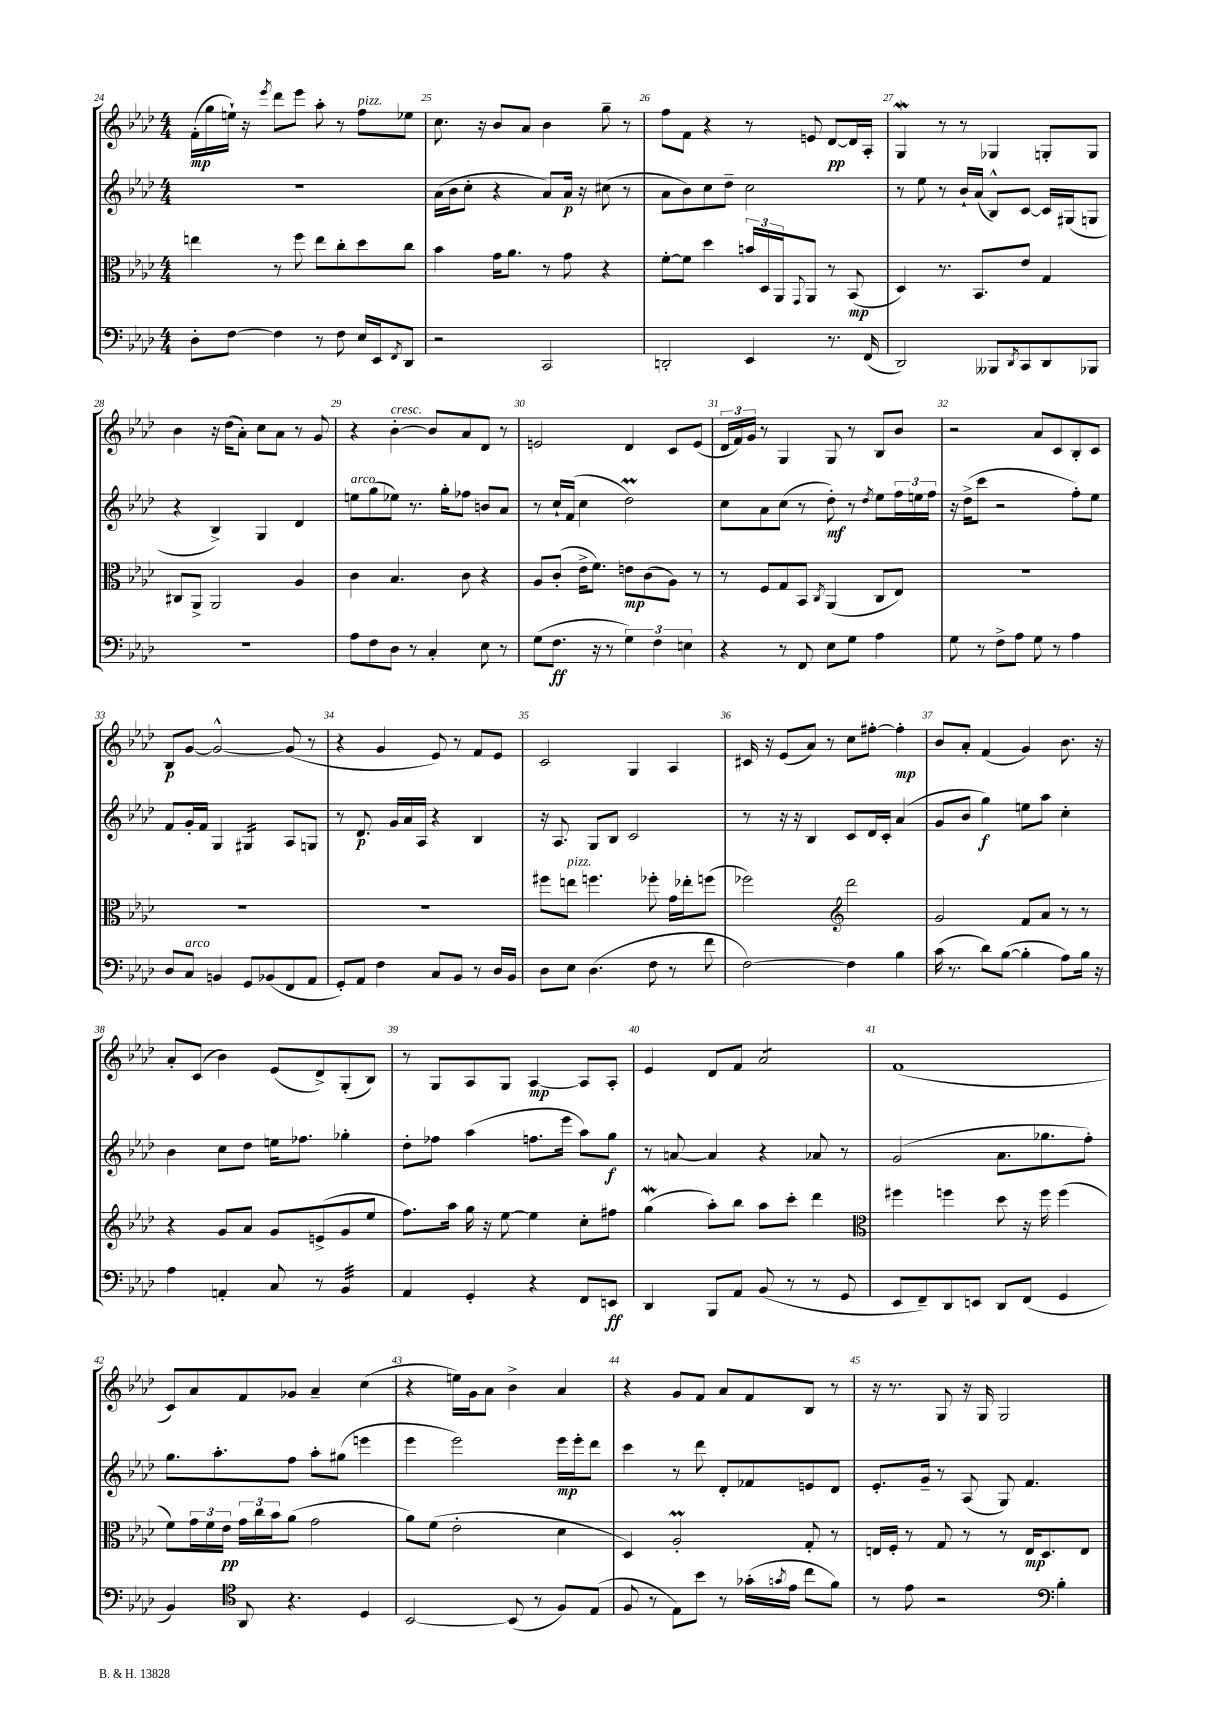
<<
\new StaffGroup <<
\new Staff = "s0" {
    \clef treble \key aes \major \numericTimeSignature \time 4/4
    f'16-.\mp( g''16 e''16-!) r16 \acciaccatura { ees'''8 } des'''8 ees'''8 aes''8-. r8 f''8^\markup { \italic "pizz." } ees''8 |
    c''8. r16 bes'8 aes'8 bes'4 g''8-- r8 |
    f''8 f'8 r4 r8 e'8 des'8~\pp des'16 aes16-. |
    g4\mordent r8 r8 ges4 g8-. g8 |
    bes'4 r16 des''16( aes'8-.) c''8 aes'8 r8 g'8 |
    r4 bes'4~-.^\markup { \italic "cresc." } bes'8 aes'8 des'8 r8 |
    e'2 des'4 c'8 e'8( |
    \tuplet 3/2 { des'16 f'16) g'16 } r8 g4 g8 r8 bes8 bes'8 |
    r2 aes'8 c'8 bes8-. c'8 |
    bes8\p g'8~ g'2~-^ g'8( r8 |
    r4 g'4 ees'8) r8 f'8 ees'8 |
    c'2 g4 aes4 |
    cis'16 r16 ees'8( aes'8) r8 c''8 fis''8~-. fis''4-.\mp |
    bes'8 aes'8-. f'4( g'4) bes'8. r16 |
    aes'8-. c'8( bes'4) ees'8( des'8->) g8-.( bes8) |
    r8 g8 aes8 g8 aes4~\mp aes8 aes8-. |
    ees'4 des'8 f'8 aes'2:8 |
    f'1( |
    c'8) aes'8 f'8 ges'8 aes'4-- c''4( |
    r4 e''16) g'16 aes'8 bes'4-> aes'4 |
    r4 g'8 f'8 aes'8 f'8 bes8 r8 |
    r16 r8. g8 r16 g16 g2 \bar "|." |
}
\new Staff = "s1" {
    \clef treble \key aes \major \numericTimeSignature \time 4/4
    R1 |
    aes'16( bes'16 c''8-. r4 aes'8) aes'16\p r16 cis''8( r8 |
    aes'8 bes'8) c''8 des''8-- c''2 |
    r8 ees''8 r8 bes'16-! aes'16( bes8-^) c'8~ c'16 gis16( g8 |
    r4 bes4->) g4 des'4 |
    e''8^\markup { \italic "arco" } g''8( ees''8) r8. g''16-. fes''8 b'8 aes'8 |
    r8 c''16-! f'16( c''4 des''2\prall) |
    c''8 aes'8 c''8( r8 des''8-.\mf) r8 \acciaccatura { des''8 } ees''8 \tuplet 3/2 { f''16 e''16 f''16 } |
    r16 des''16->( c'''8 r2 f''8-.) ees''8 |
    f'8 g'16-. f'16 g4 gis4:16 aes8 g8 |
    r8 des'8.\p g'16 aes'16 aes16 r4 bes4 |
    r16 aes8. g8 bes8 c'2 |
    r8 r16 r16 bes4 c'8 des'16 c'16-. aes'4( |
    g'8 bes'8 g''4\f) e''8 aes''8 c''4-. |
    bes'4 c''8 des''8 e''16 fes''8. ges''4-. |
    des''8-. fes''8 aes''4( f''8. ees'''16 aes''8) g''8\f |
    r8 a'8~ a'4 r4 aes'8 r8 |
    g'2( aes'8. ges''8. f''8-.) |
    g''8. aes''8.-. f''8 aes''8-. gis''8( e'''4 |
    ees'''4 ees'''2) ees'''16\mp ees'''16-. des'''8 |
    c'''4 r8 des'''8 des'8-. fes'8 e'8 des'8 |
    ees'8.-. g'16-- r8 aes8( g8) f'4. \bar "|." |
}
\new Staff = "s2" {
    \clef alto \key aes \major \numericTimeSignature \time 4/4
    e''4 r8 f''8 e''8 c''8-. des''8 c''8 |
    bes'4 g'16 aes'8. r8 g'8 r4 |
    f'8~-. f'8 des''4 \tuplet 3/2 { b'16 des16 aes,16 } \appoggiatura { g,8 } aes,8 r8 bes,8\mp( |
    des4) r8. bes,8. ees'8 g4 |
    cis8 aes,8-> aes,2 aes4 |
    c'4 bes4. c'8 r4 |
    aes8 c'8-.( ees'16-> f'8.) e'8\mp c'8( aes8) r8 |
    r8 f8 g8 bes,8 \acciaccatura { c8 } aes,4( c8 ees8) |
    R1 |
    R1 |
    R1 |
    fis''8 e''8^\markup { \italic "pizz." } f''4. fes''8-. g'16 ees''16-. f''8( |
    fes''2) \clef treble des'''2 |
    g'2 f'8 aes'8 r8 r8 |
    r4 g'8 aes'8 g'8 e'8->( g'8 ees''8 |
    f''8.) aes''16 g''16 r16 ees''8~ ees''4 c''8-. fis''8 |
    g''4\mordent( aes''8-.) bes''8 aes''8 c'''8-. des'''4 |
    \clef alto fis''4 f''4 des''8 r16 f''16 f''4( |
    f'8) \tuplet 3/2 { g'16 f'16 ees'16\pp } \tuplet 3/2 { g'16 c''16 bes'16 } aes'8( g'2 |
    aes'8) f'8( ees'2-. des'4 |
    des4) aes2-.\prall g8-. r8 |
    e16 f16-. r8 g8 r8 r8 e16\mp des8. e8 \bar "|." |
}
\new Staff = "s3" {
    \clef bass \key aes \major \numericTimeSignature \time 4/4
    des8-. f8~ f4 r8 f8 ees16 ees,16 \acciaccatura { f,8 } des,8 |
    r2 c,2 |
    d,2-. ees,4 r8. f,16( |
    des,2) beses,,8 \acciaccatura { des,8 } c,8 des,8 bes,,8 |
    R1 |
    aes8 f8 des8 r8 c4-. ees8 r8 |
    g8( f8.\ff r16 r8 \tuplet 3/2 { g4) f4 e4 } |
    r4 r8 f,8 ees8 g8 aes4 |
    g8 r8 f8-> aes8 g8 r8 aes4 |
    des8 c8^\markup { \italic "arco" } b,4 g,8 bes,8( f,8 aes,8 |
    g,8-.) aes,8 f4 c8 bes,8 r8 des16 bes,16 |
    des8 ees8 des4.( f8 r8 f'8 |
    f2~) f4 bes4 |
    c'16( r8. des'8) bes8~( bes4-. aes8) bes16 r16 |
    aes4 a,4-. c8 r8 bes,4:32 |
    aes,4 g,4-. r4 f,8 e,8\ff |
    des,4 bes,,8 aes,8 bes,8( r8 r8 g,8 |
    ees,8 f,8--) des,8 e,8 des,8 f,8( g,4 |
    bes,4) \clef tenor aes,8 r4. des4 |
    bes,2~ bes,8( r8 f8) ees8( |
    f8 r8 ees8) bes'8 r8 ges'16-.( \acciaccatura { g'8 } ees'16 c''8 f'8) |
    r8 ees'8 r2 \clef bass bes4-. \bar "|." |
}
>>
>>
\layout { \context { \Score currentBarNumber = #24 \override BarNumber.break-visibility = ##(#f #t #t) barNumberVisibility = #all-bar-numbers-visible } }
